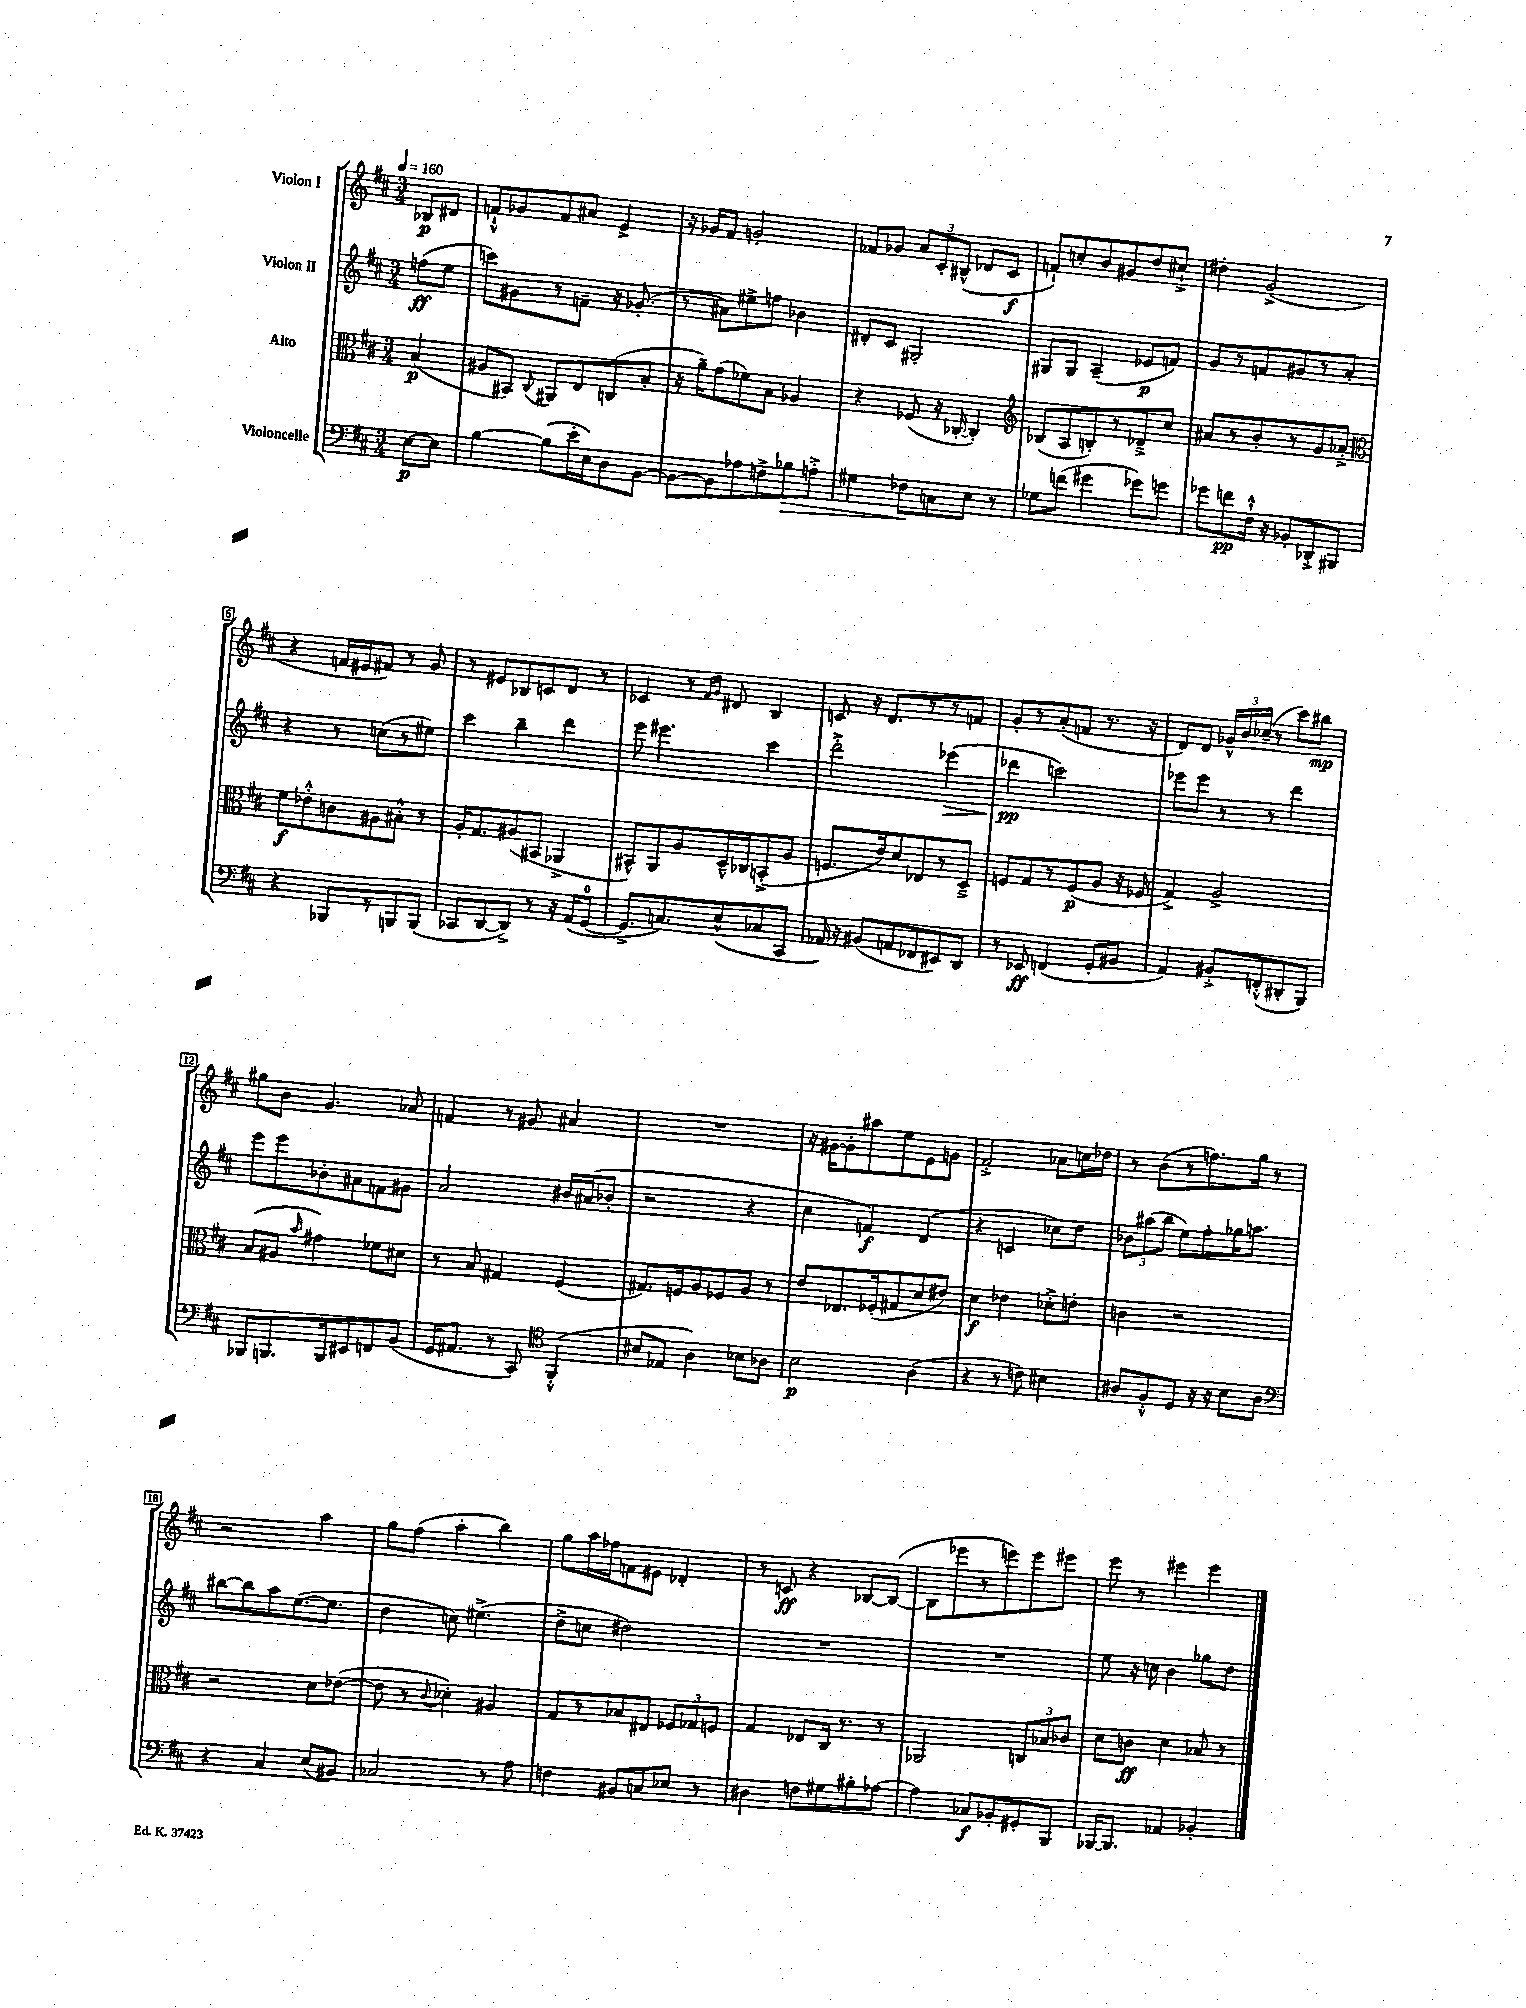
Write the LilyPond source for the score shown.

<<
\new StaffGroup <<
\new Staff = "s0" \with { instrumentName = "Violon I" } {
    \clef treble \key d \major \numericTimeSignature \time 3/4 \partial 4 \tempo 4 = 160
    \autoBeamOff bes8[\p dis'8] |
    f'8[-!-^ ges'8 f'8 ais'8] e'4-> |
    r16 ges'16[ fis'8] g'2-. |
    fes'8[ ges'8] \tuplet 3/2 { a'8[ cis'8-. bis8]-^( } des'8[ cis'8]\f |
    f'8[-!) c''8-. b'8 gis'8 d''8 cis''8]-!-> |
    dis''4-. g'2->( |
    r4 f'16[ eis'16 fis'8]) r8 g'8 |
    r8 eis'8[ bes8 c'8 d'8] r8 |
    ces'4 r8 \grace { fis'16[ g'16] } dis'8 b4 |
    c'8 r16 d'8.[ r8 r8 f'8] |
    g'8[-. r8 a'8-.( f'8] r8. r16 |
    d'8[) d'8] \tuplet 3/2 { ges'16[-^ b'16 ces''16]--( } r8 cis'''8[) bis''8]\mp |
    gis''8[ b'8] g'4. aes'8 |
    f'4 r8 gis'8 ais'4 |
    R2. |
    r16 gis'16[~ gis'8-. ais''8 e''8 e'8 g'8] |
    fis'2-.-> aes'8[ c''16 des''16] |
    r8 b'8[( r8 f''8.) g''16] r8 |
    r2 a''4 |
    g''8[ fis''8]( a''4-. b''4) |
    g''8[ a''16 fes''16 f'8 eis'8] des'4-. |
    r8 c'8\ff r4 bes8[~ bes8]~( |
    bes8[ ees'''8 r8 e'''8) e'''8 eis'''8] |
    e'''8 r8 eis'''4 eis'''4 \bar "|." |
}
\new Staff = "s1" \with { instrumentName = "Violon II" } {
    \clef treble \key d \major \numericTimeSignature \time 3/4 \partial 4
    \autoBeamOff f''8[\ff( e''8] |
    c'''8[) gis'8 r8 f'8]-- r16 ges'8.-.( |
    r8 ais'8[) eis''8-> f''8] bes'4 |
    dis'8[-. cis'8] gis2-. |
    gis8[ gis8] a4--( ees'8[\p f'8]) |
    g'8[ r8 f'8 gis'8 r8 a'8]-. |
    r4 r8 c''8[( r8 eis''8]) |
    cis'''4 b''4-- d'''4 |
    e'''8 eis'''4. cis'''4 |
    d'''2-.-> ees'''4\>( |
    des'''4\pp\! c'''2) |
    ees'''8[ ees'''8] r8 r8 d'''4 |
    e'''8[ e'''8 bes'8-. ais'8 f'8 gis'8] |
    a'2 bis'16[ ais'16( bes'8]-. |
    r2 r4 |
    cis''4 f'4\f) d'4( |
    r4 c'4 ces''8[) d''8] |
    \tuplet 3/2 { bes'8[ ais''8( b''8] } e''8[) fis''8-. ges''16 a''8.] |
    bis''8[~ bis''8 a''8 e''8.~( e''8.] |
    d''4 c''8) eis''4.->( |
    d''8[-> c''8] dis''2) |
    R2. |
    R2. |
    e''8 r16 c''16 b'4 ges''8[ d''8] \bar "|." |
}
\new Staff = "s2" \with { instrumentName = "Alto" } {
    \clef alto \key d \major \numericTimeSignature \time 3/4 \partial 4
    \autoBeamOff b4\p( |
    ais8[ bis,8]) \appoggiatura { cis8 } ais,8[ e8 c8( b8]-. |
    r16 a'16[--) g'8( fes'8) b8] aes4 |
    r4 fes8( r16 ces16~-. ces4-.) |
    \clef treble bes8[( a8 b8-.) r8 des'8---> cis''8] |
    ais'8[ r8 b'8-. r8 g'8 aes'8]-.-> |
    \clef alto fis'8[\f ees'8-.-^ c'8 ais8 bis8]-.-^ r8 |
    a16[-. g8. ais8( bis,8] aes,4-> |
    bis,8[-^) a,8 a8 d16---^ ces16 b,8-.->( a8] |
    f8.[ e'16) d'8 ees8 r8 d8]---> |
    f8[ g8 r8 f8\p( a8] r16 fes16 |
    g4->) a2-> |
    b8[( ais8] \grace { b'16 } gis'4) fes'8[ dis'8] |
    r8 b8 gis4 fis4( |
    gis8.[) f16 a8 fes8 a8] r8 |
    e'8[ ees8. fes16-.( gis8 d'8 eis'8]) |
    d'4\f ees'4 des'8[-.-> e'8]-. |
    c'4 r2 |
    r2 d'8[ ees'8]~( |
    ees'8 r8 \appoggiatura { cis'8 } des'4-.) ais4 |
    g8[ r8 bes8 eis8] \tuplet 3/2 { fes8[ ges8 f8] } |
    g4 ees8[ cis16] r8. r8 |
    aes,2 \tuplet 3/2 { c8[ bes8 ces'8] } |
    d'8[ c'8]\ff d'4 bes8 r8 \bar "|." |
}
\new Staff = "s3" \with { instrumentName = "Violoncelle" } {
    \clef bass \key d \major \numericTimeSignature \time 3/4 \partial 4
    \autoBeamOff e8[~\p e8] |
    b4~ b8[( e'16-. e16) d8 b,8]~ |
    b,8[~ b,8 aes8 f8-> bes8\> a8]-.-> |
    gis4 fes8[\! c8 e8] r8 |
    ges8[ f'8]( gis'4 ges'8[) g'8] |
    ges'8[ f'8\pp fis16]-!-^ r16 bes,8[-. des,8-.-> bis,,8] |
    r4 bes,,8[ r8 b,,8 b,,8]( |
    ces,8[ d,8~ d,8]->) r8 r16 a,16[( g,8]-0~ |
    g,8.[-> c8.) e8-^( ces8 cis,8] |
    aes,16) r16 bis,8[( a,8 fes,8 eis,8) d,8] |
    r8 ees,8\ff f,4( g,8[-. bis,8] |
    a,4) bis,8[-.-> f,8-.-^( dis,8-. b,,8]) |
    bes,,8[ b,,8. b,,16 eis,8 f,8 b,8]( |
    g,16[ ais,8.] r8 cis,8) \clef tenor fis,4-.-^( |
    bis8[ ees8] a4) bes8[ aes8] |
    b2\p a4( |
    r4 r8 c'8) bis4 |
    ais8[ fis8-.-^ d8] r16 r16 b8[ ais8] |
    \clef bass r4 cis4 e8[( bis,8]) |
    ces2 r8 a8 |
    f4 bis,8[ c8 ees8] r8 |
    dis4 f8[ gis8 bis8-. aes8]~ |
    aes4 ces8[\f bes,8-. gis,8-. b,,8] |
    bes,,16[~ bes,,8.] aes,4 bes,4-. \bar "|." |
}
>>
>>
\layout { \context { \Score \override BarNumber.stencil = #(make-stencil-boxer 0.1 0.3 ly:text-interface::print) } }
